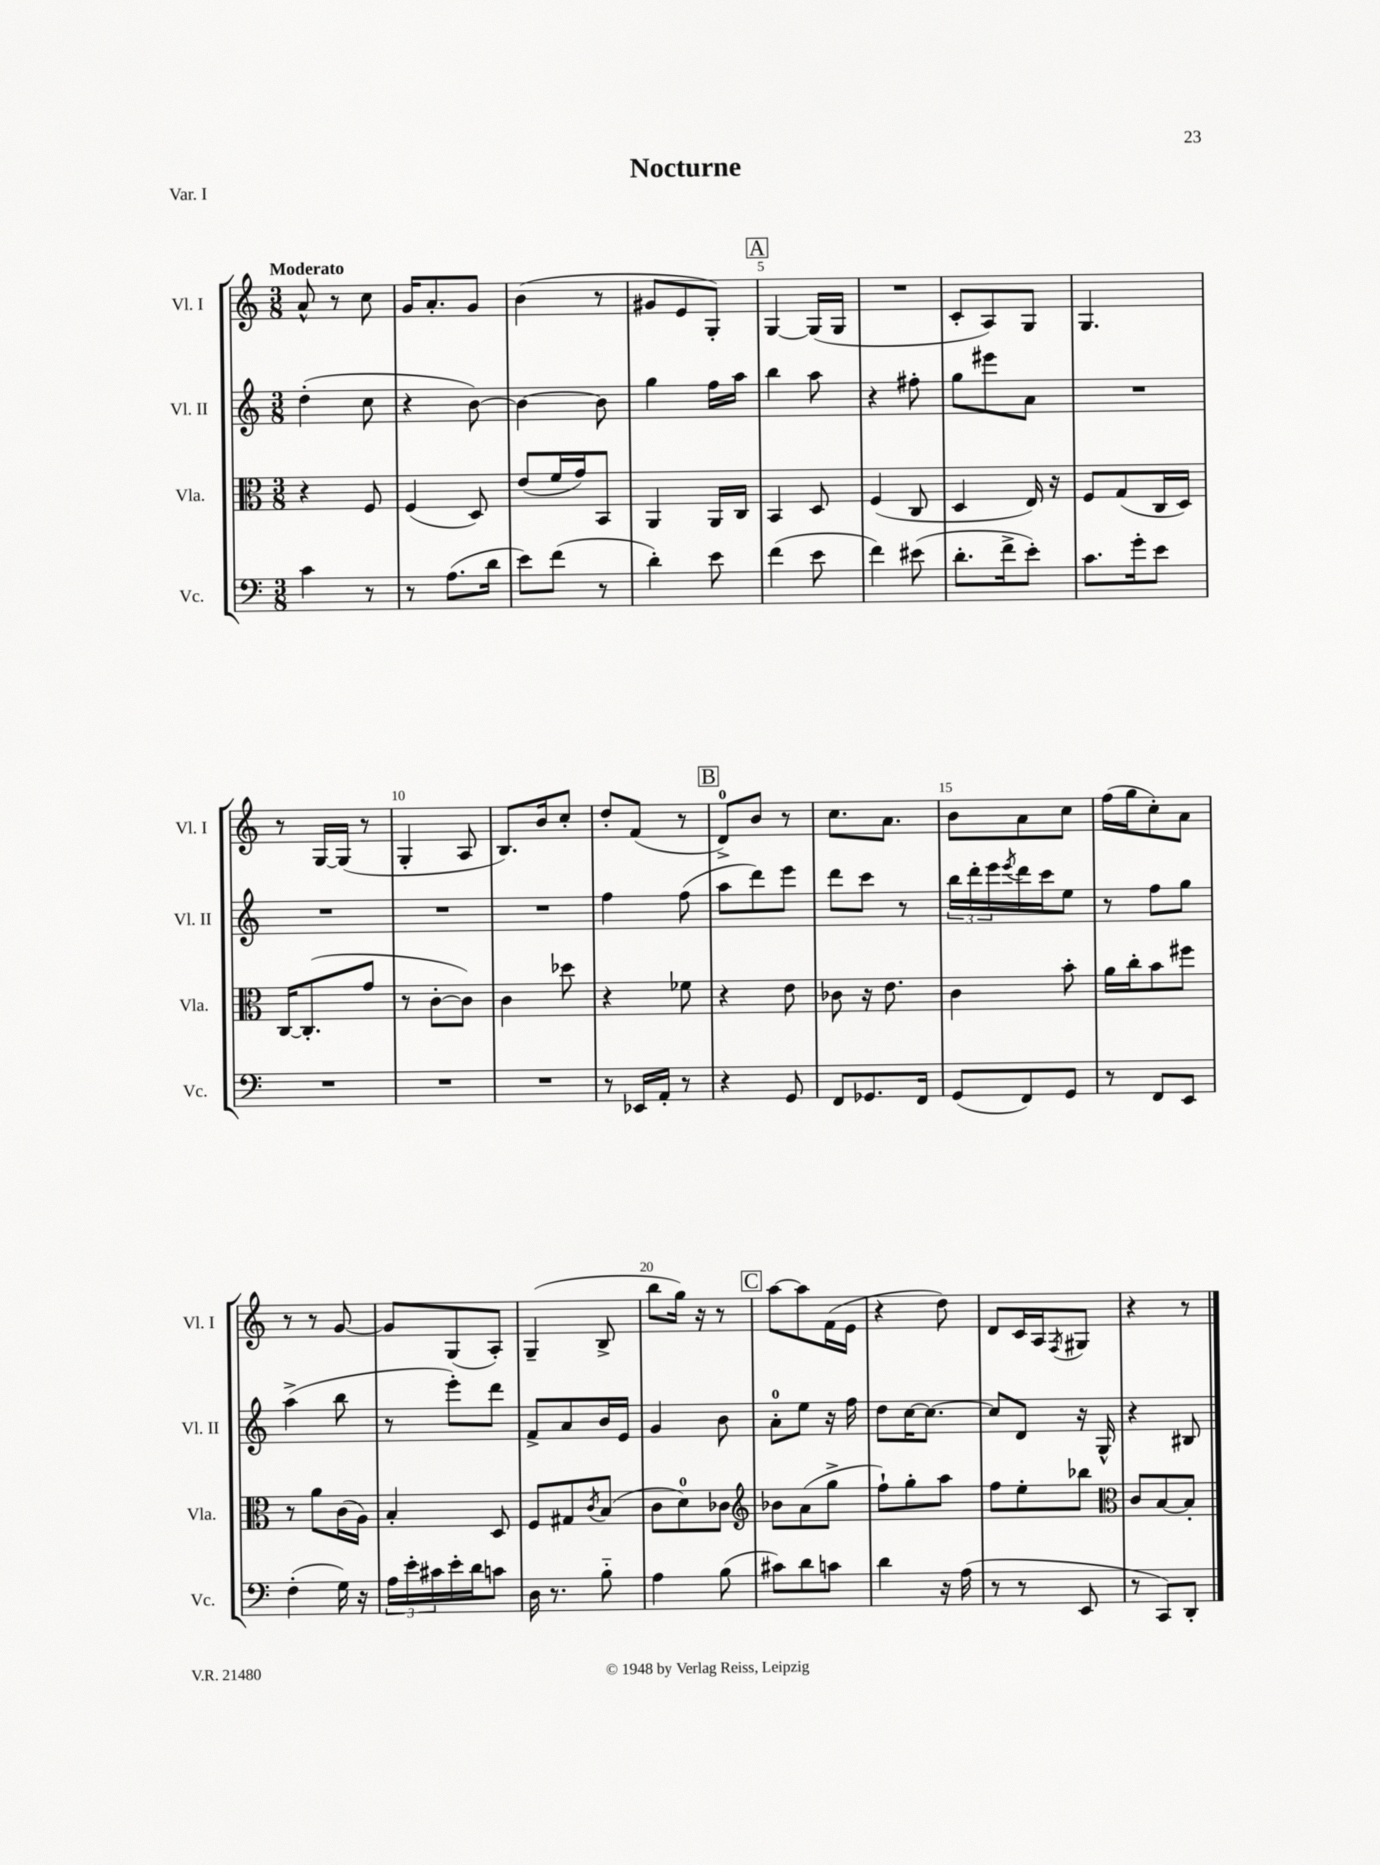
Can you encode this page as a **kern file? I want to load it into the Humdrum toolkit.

**kern	**kern	**kern	**kern
*staff4	*staff3	*staff2	*staff1
*clefF4	*clefC3	*clefG2	*clefG2
*k[]	*k[]	*k[]	*k[]
*M3/8	*M3/8	*M3/8	*M3/8
4c\	4r	(4dd'\	8a^^/
.	.	.	8r
8r	8F/	8cc\	8cc\
=	=	=	=
8r	(4F/	4r	16g/LK
.	.	.	8.a'/
(8.A\L	.	.	.
.	8D/)	[8b\)	8g/J
16d\Jk	.	.	.
=	=	=	=
8e\L)	(8e/L	4b\_	(4b\
(8f\J	16f/L	.	.
.	16g/J)	.	.
8r	8BB/J	8b\]	8r
=	=	=	=
4d'\)	4AA/	4gg\	8g#/L
.	.	.	8e/
8e\	16AA/LL	16ff\LL	8G'/J)
.	16C/JJ	16aa\JJ	.
=	=	=	=
(4f\	4BB/	4bb\	[4G/
8e\	8D/	8aa\	(16G/]LL
.	.	.	16G/JJ
=	=	=	=
4f\)	(4F/	4r	4.r
(8e#\	8C/	8ff#'\	.
=	=	=	=
8.d'\L	4D/	8gg\L	8c'/L
.	.	8eee#\	8A/)
16f^\k	.	.	.
8e'\J)	16E/)	8a\J	8G/J
.	16r	.	.
=	=	=	=
8.c\L	8F/L	4.r	4.G/
.	(8G/	.	.
16g'\k	.	.	.
8e\J	16C/L	.	.
.	16D/JJ)	.	.
=	=	=	=
4.r	[16C/LK	4.r	8r
.	(8.C'/]	.	.
.	.	.	[16G/LL
.	.	.	(16G/]JJ
.	8g/J	.	8r
=	=	=	=
4.r	8r	4.r	4G'/
.	[8c'\L	.	.
.	8c\]J)	.	8A/
=	=	=	=
4.r	4c\	4.r	8.B/L)
.	.	.	16b/k
.	8dd-\	.	8cc'/J
=	=	=	=
8r	4r	4ff\	8dd'/L
16EE-/LL	.	.	(8f/J
16AA'/JJ	.	.	.
8r	8f-\	(8ff\	8r
=	=	=	=
4r	4r	8aa\L	8d^/L)
.	.	8ddd\)	8b/J
8GG/	8e\	8eee\J	8r
=	=	=	=
8FF/L	8c-\	8ddd\L	8.cc\L
8.GG-/	16r	8ccc\J	.
.	8.e\	.	8.a\J
.	.	8r	.
16FF/Jk	.	.	.
=	=	=	=
(8GG/L	4c\	24bb\LL	8b\L
.	.	24ddd'\	.
.	.	24eee\	.
.	.	8qeee/	.
8FF/)	.	16ddd\	8a\
.	.	16ccc\J	.
8GG/J	8b'\	8ee\J	8cc\J
=	=	=	=
8r	16a\LL	8r	(16ff\LL
.	16cc'\J	.	16gg\J
8FF/L	8b\	8ff\L	8cc'\)
8EE/J	8ff#\J	8gg\J	8a\J
=	=	=	=
(4F'\	8r	(4aa^\	8r
.	8a\L	.	8r
16G\)	(16c\L	8bb\	[8g/
16r	16A\JJ)	.	.
=	=	=	=
24A\LL	4B'/	8r	8g/]L
24e'\	.	.	.
24c#\	.	.	.
16e'\	.	8eee'\L)	(8G/
16d\J	.	.	.
8c\J	8D/	8ddd\J	8A'/J)
=	=	=	=
16D\	8F/L	8f^/L	(4G~/
8.r	.	.	.
.	8G#/	8a/	.
.	8qc/	.	.
8B'~\	(8B/J	16b/L	8B^/
.	.	16e/JJ	.
=	=	=	=
4A\	8c\L	4g/	8bb\L
.	8d\)	.	16gg\Jk)
.	.	.	16r
(8B\	8c-\J	8b\	8r
=	=	=	=
*	*clefG2	*	*
8c#\L)	8b-\L	8a'\L	[8aa\L
8d\	(8a\	8ee\J	8aa\]
8c\J	8gg^\J	16r	(16f\L
.	.	16ff\	16e\JJ
=	=	=	=
4d\	8ff`\L)	8dd\L	4r
.	8gg'\	[16cc\K	.
.	.	8.cc\_J	.
16r	8aa\J	.	8dd\)
(16A\	.	.	.
=	=	=	=
8r	8ff\L	8cc/]L	8d/L
8r	8ee'\	8d/J	16c/L
.	.	.	16A/J
.	.	.	8qF/
8EE/	8bb-\J	16r	8G#/J
.	.	16G^^/	.
=	=	=	=
*	*clefC3	*	*
8r	8c/L	4r	4r
8CC/L)	[8B/	.	.
8DD'/J	8B'/]J	8B#/	8r
==	==	==	==
*-	*-	*-	*-
